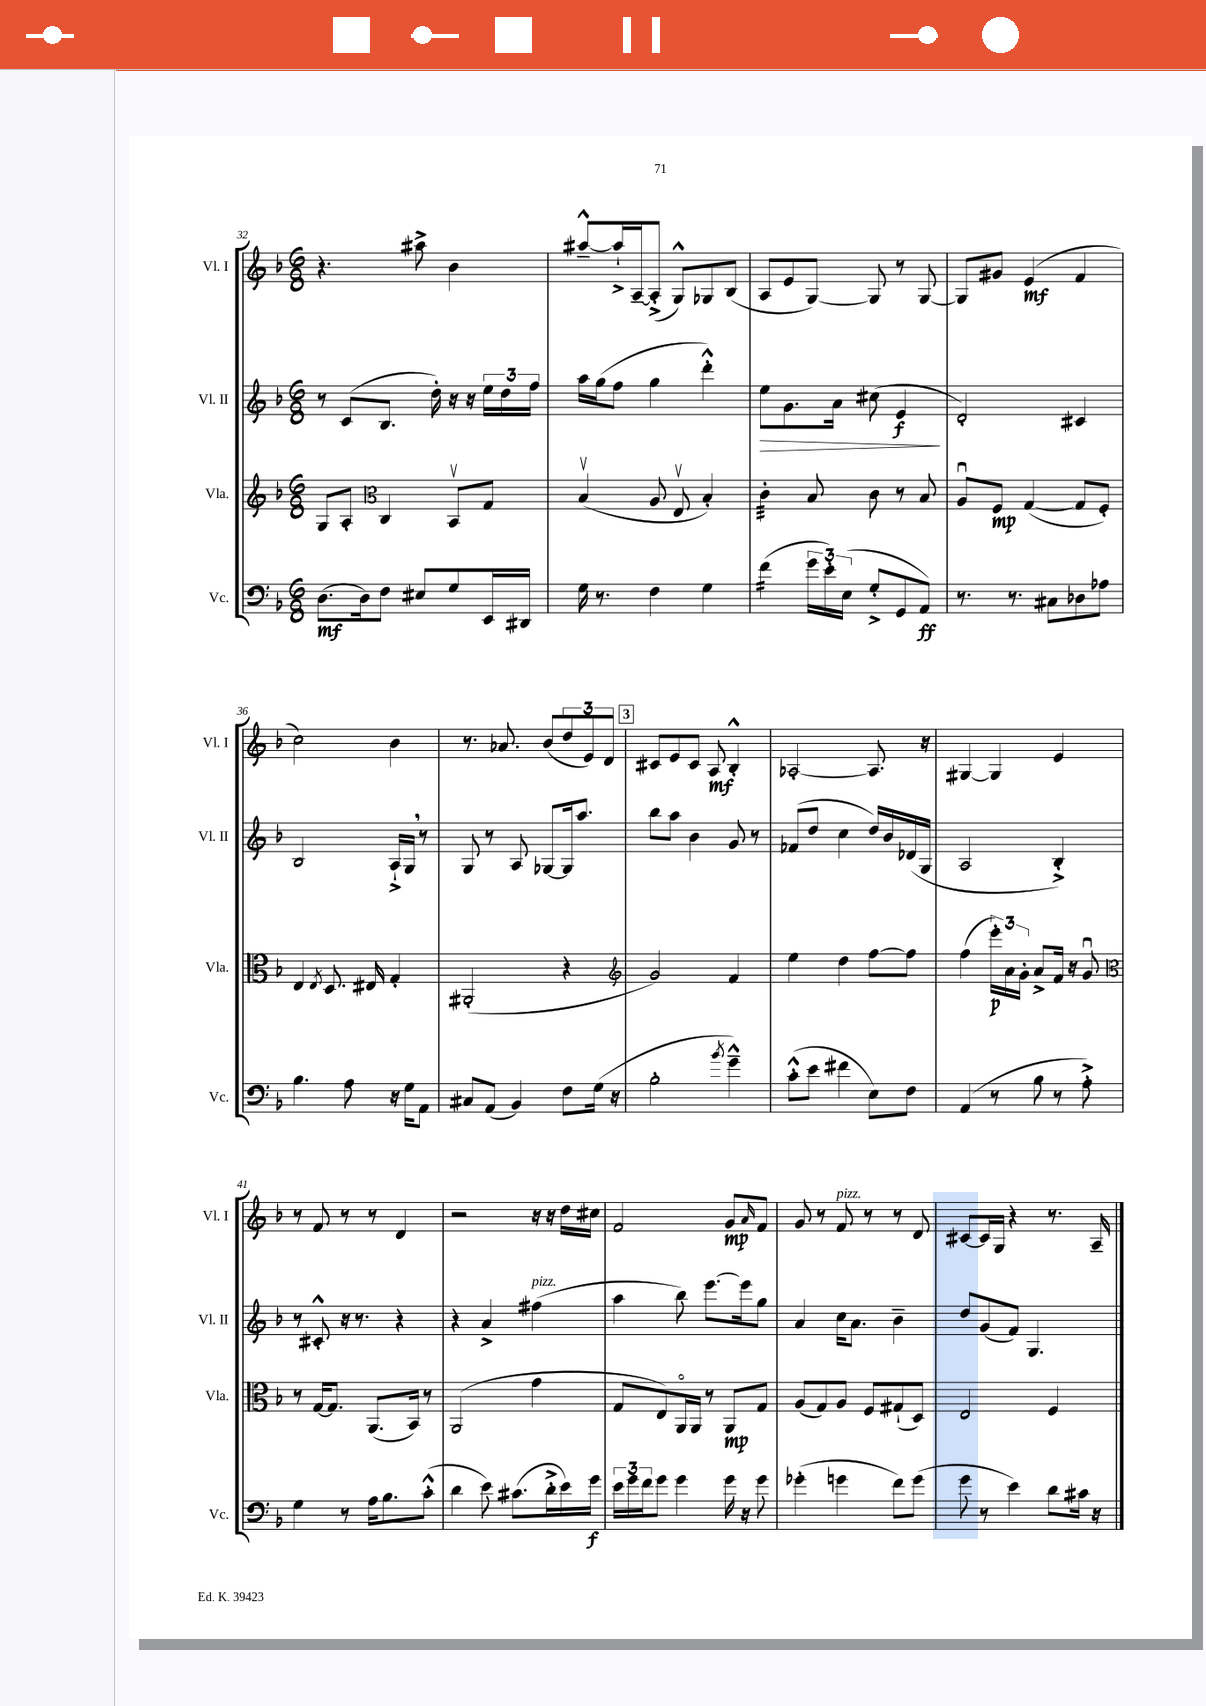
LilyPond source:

<<
\new StaffGroup <<
\new Staff = "s0" \with { instrumentName = "Vl. I" shortInstrumentName = "Vl. I" } {
    \clef treble \key f \major \numericTimeSignature \time 6/8
    r4. ais''8-> bes'4 |
    ais''8~---^ ais''16-!-> a16~-- a8-.->( g8-^) ges8 bes8( |
    a8 e'8 g8~) g8 r8 g8~ |
    g8 gis'8 e'4\mf( f'4 |
    c''2) bes'4 |
    r8. aes'8. bes'8( \tuplet 3/2 { d''8 e'8) d'8 } |
    \mark \markup { \box "3" } cis'8 e'8 cis'8 a8\mf bes4-.-^ |
    aes2~-. aes8. r16 |
    gis4~ gis4 e'4 |
    r8 f'8 r8 r8 d'4 |
    r2 r16 r16 d''16 cis''16 |
    f'2 g'8\mp \grace { a'16 } f'8 |
    g'8 r8 f'8^\markup { \italic "pizz." } r8 r8 d'8 |
    cis'8~ cis'16 g16 r4 r8. a16-- \bar "|." |
}
\new Staff = "s1" \with { instrumentName = "Vl. II" shortInstrumentName = "Vl. II" } {
    \clef treble \key f \major \numericTimeSignature \time 6/8
    r8 c'8( bes8. d''16-.) r16 r16 \tuplet 3/2 { e''16 d''16 f''16 } |
    a''16 g''16( f''8 g''4 d'''4-.-^) |
    e''8\> g'8. a'16 cis''8( e'4\f\! |
    d'2-.) cis'4 |
    bes2 a16-!-> g16 \breathe r8 |
    g8 r8 a8 ges8~ ges16 a''8. |
    \mark \markup { \box "3" } bes''8 a''8 bes'4 g'8 r8 |
    fes'8( d''8 c''4 d''16) bes'16 des'16( g16 |
    a2 bes4-.->) |
    r8 cis'8-.-^ r16 r8. r4 |
    r4 a'4-> fis''4^\markup { \italic "pizz." }( |
    a''4 bes''8) e'''8.~ e'''16 g''8 |
    a'4 c''16 a'8. bes'4-- |
    d''8 g'8( f'8) g4. \bar "|." |
}
\new Staff = "s2" \with { instrumentName = "Vla." shortInstrumentName = "Vla." } {
    \clef treble \key f \major \numericTimeSignature \time 6/8
    g8 a8-. \clef alto c4 bes,8\upbow g8 |
    bes4\upbow( a8 e8\upbow bes4-.) |
    c'4:32-. bes8 c'8 r8 bes8 |
    a8\downbow f8\mp g4~( g8 f8-.) |
    e4 \acciaccatura { e8 } d8. eis16 g4-. |
    ais,2-.( r4 |
    \mark \markup { \box "3" } \clef treble g'2) f'4 |
    e''4 d''4 f''8~ f''8 |
    f''4( \tuplet 3/2 { e'''16-.\p) a'16 g'16-. } a'8-> f'16 r16 g'8\downbow |
    \clef alto r8 g16~ g8. a,8.( bes,16) r8 |
    a,2( g'4 |
    g8 e8) a,16\flageolet a,16 r8 a,8\mp g8 |
    a8( g8) a8 f8 gis8-!( d8) |
    e2 f4 \bar "|." |
}
\new Staff = "s3" \with { instrumentName = "Vc." shortInstrumentName = "Vc." } {
    \clef bass \key f \major \numericTimeSignature \time 6/8
    d8.\mf( d16) f8 eis8 g8 e,16 dis,16 |
    g16 r8. f4 g4 |
    f'4:16( \tuplet 3/2 { g'16 e'16-.) e16( } g8-.-> g,8 a,8\ff) |
    r8. r8. cis8 des8 aes8 |
    bes4. a8 r16 g16 a,8 |
    cis8 a,8( bes,4) f8 g16( r16 |
    \mark \markup { \box "3" } bes2-. \acciaccatura { bes'8 } g'4---^) |
    c'8-.-^( e'8 fis'4 e8) f8 |
    a,4( r8 bes8 r8 a8-.->) |
    g4 r8 a16 bes8. c'8-.-^( |
    d'4 e'8) cis'8.( d'16-.-> e'16) g'16\f |
    \tuplet 3/2 { e'16 g'16 f'16 } g'8 g'4 g'16 r16 g'8 |
    ges'4-.( g'4 f'8) g'8( |
    g'8 r8 e'4) d'8 cis'16 r16 \bar "|." |
}
>>
>>
\layout { \context { \Score currentBarNumber = #32 } }
